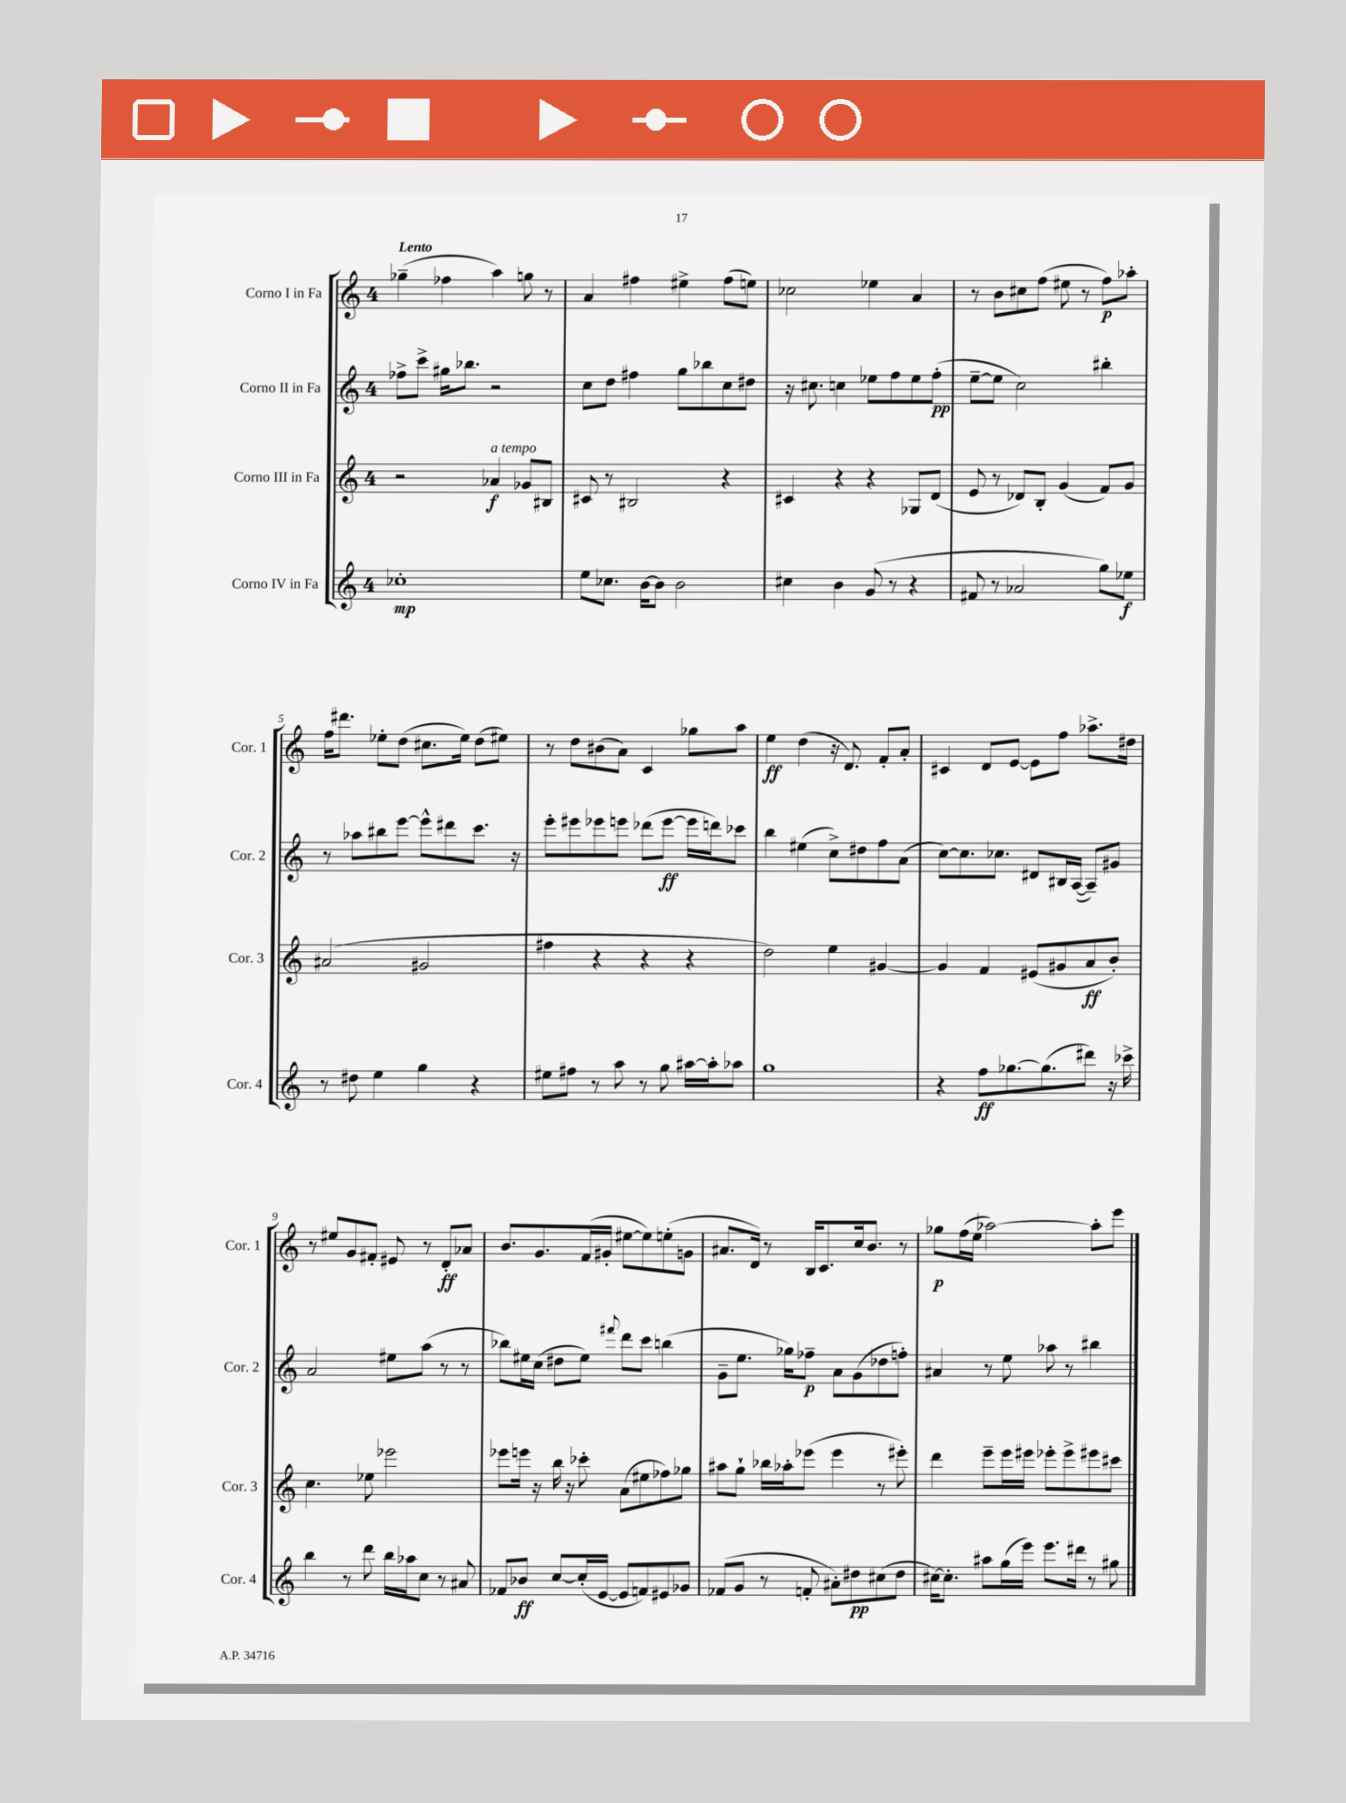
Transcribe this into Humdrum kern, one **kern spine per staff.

**kern	**kern	**kern	**kern
*staff4	*staff3	*staff2	*staff1
*clefG2	*clefG2	*clefG2	*clefG2
*k[]	*k[]	*k[]	*k[]
*M4/4	*M4/4	*M4/4	*M4/4
1cc-'	2r	8ff-^	(4gg-~
.	.	8ccc^	.
.	.	16gg#	4ff-
.	.	8.bb-	.
.	4a-	2r	4aa)
.	8g-	.	8gg
.	8B#	.	8r
=	=	=	=
8ee	8c#	8cc	4a
8.cc-	8r	8dd	.
.	2B#	4ff#	4ff#
[16b	.	.	.
8b]	.	.	.
2b	.	8gg	4ee#^
.	.	8bb-	.
.	4r	8cc	(8ff#
.	.	8dd#	8ee)
=	=	=	=
4cc#	4c#	16r	2cc-
.	.	8.cc#	.
4b	4r	4cc	.
(8g	4r	8ee-	4ee-
8r	.	8ff	.
4r	8G-	8ee-	4a
.	(8d	(8ff'	.
=	=	=	=
8f#	8e	[8ee~	8r
8r	8r	8ee]	8b
2a-	8d-)	2cc)	8cc#
.	8B'	.	(8ff
.	(4g	.	8ee#
.	.	.	8r
8gg)	8f)	4bb#'	8ff)
8ee-	8g	.	8aa-'
=	=	=	=
8r	(2a#	8r	16ff
.	.	.	8.ddd#
8dd#	.	8aa-	.
4ee	.	8bb#	8ee-'
.	.	[8eee	(8dd
4gg	2g#	8eee^^]	8.cc#
.	.	8ddd#	.
.	.	.	16ee-)
4r	.	8.ccc	(8dd
.	.	.	8ee#)
.	.	16r	.
=	=	=	=
8ee#	4ff#	8eee'	8r
8ff#	.	8eee#	8dd
8r	4r	8eee-	(8b#
8aa	.	8eee	8a)
8r	4r	(8ddd-	4c
8gg	.	[8eee	.
[16aa#	4r	16eee]	8gg-
16aa#']	.	16ddd)	.
8aa-	.	8ccc-	8aa
=	=	=	=
1gg	2dd)	4bb	4ee
.	.	(4ee#	(4dd
.	4ee	8cc^)	16r
.	.	.	8.d)
.	.	8dd#	.
.	[4g#	8ff	8f'
.	.	(8a	8a'
=	=	=	=
4r	4g#]	[8cc)	4c#
.	.	8.cc]	.
8ff	4f	.	8d
.	.	8.cc-	.
[8.gg-	.	.	[8e
.	(8e#	8d#	8e]
(8.gg-]	.	.	.
.	8g#	16B#	8ff
.	.	([16A	.
8ddd#)	8a	8A~])	8.aa-^
16r	8b')	8g#	.
16ccc-^	.	.	16dd#
=	=	=	=
4bb	4.cc	2a	8r
.	.	.	8ee#
8r	.	.	8g
8ddd	8ee-	.	8f#'
16bb	2eee-	8ee#	8e#
16aa-	.	.	.
8cc	.	(8aa	8r
8r	.	8r	8d'
8a#	.	8r	8a-
=	=	=	=
8f-	8eee-	8bb-)	8.b
8b-	16eee	16ee#	.
.	16r	(16cc	8.g
[8cc	16bb	8dd#	.
.	16r	.	.
(16cc']	8ccc-'	8ee#)	(16f
[16e	.	.	16g#'
.	.	8qqfff#	.
8e]	(8a	8ddd	[8ee#
8f)	8ee#	8ccc	8ee#])
8e#	8ff-)	(4bb	(8ee'
8g-	8gg-	.	8g
=	=	=	=
(8f-	8aa#	8g~	8.a#
8g	8gg`	8.ee	.
.	.	.	16d)
8r	16bb-	.	8r
.	16aa-'	16gg-)	.
8f'	(8eee-	8ff-~	16B
.	.	.	8.c
8a#')	4eee-	8a	.
8dd#	.	(8g	16cc
.	.	.	8.b
(8cc#	8r	8dd-	.
8dd#	8eee#')	8ff')	8r
=	=	=	=
[16cc#)	4ddd	4a#	8gg-
8.cc#']	.	.	.
.	.	.	(16ff
.	.	.	16ee
8aa#	8eee~	8r	[2aa-)
(16gg	16eee	8ee	.
16eee)	16eee#	.	.
8.eee	8eee-'	8aa-	.
.	8eee-^	8r	.
16ddd#	.	.	.
8r	8eee#	4bb#	8aa-']
8gg#	8ccc#	.	8eee
==	==	==	==
*-	*-	*-	*-
